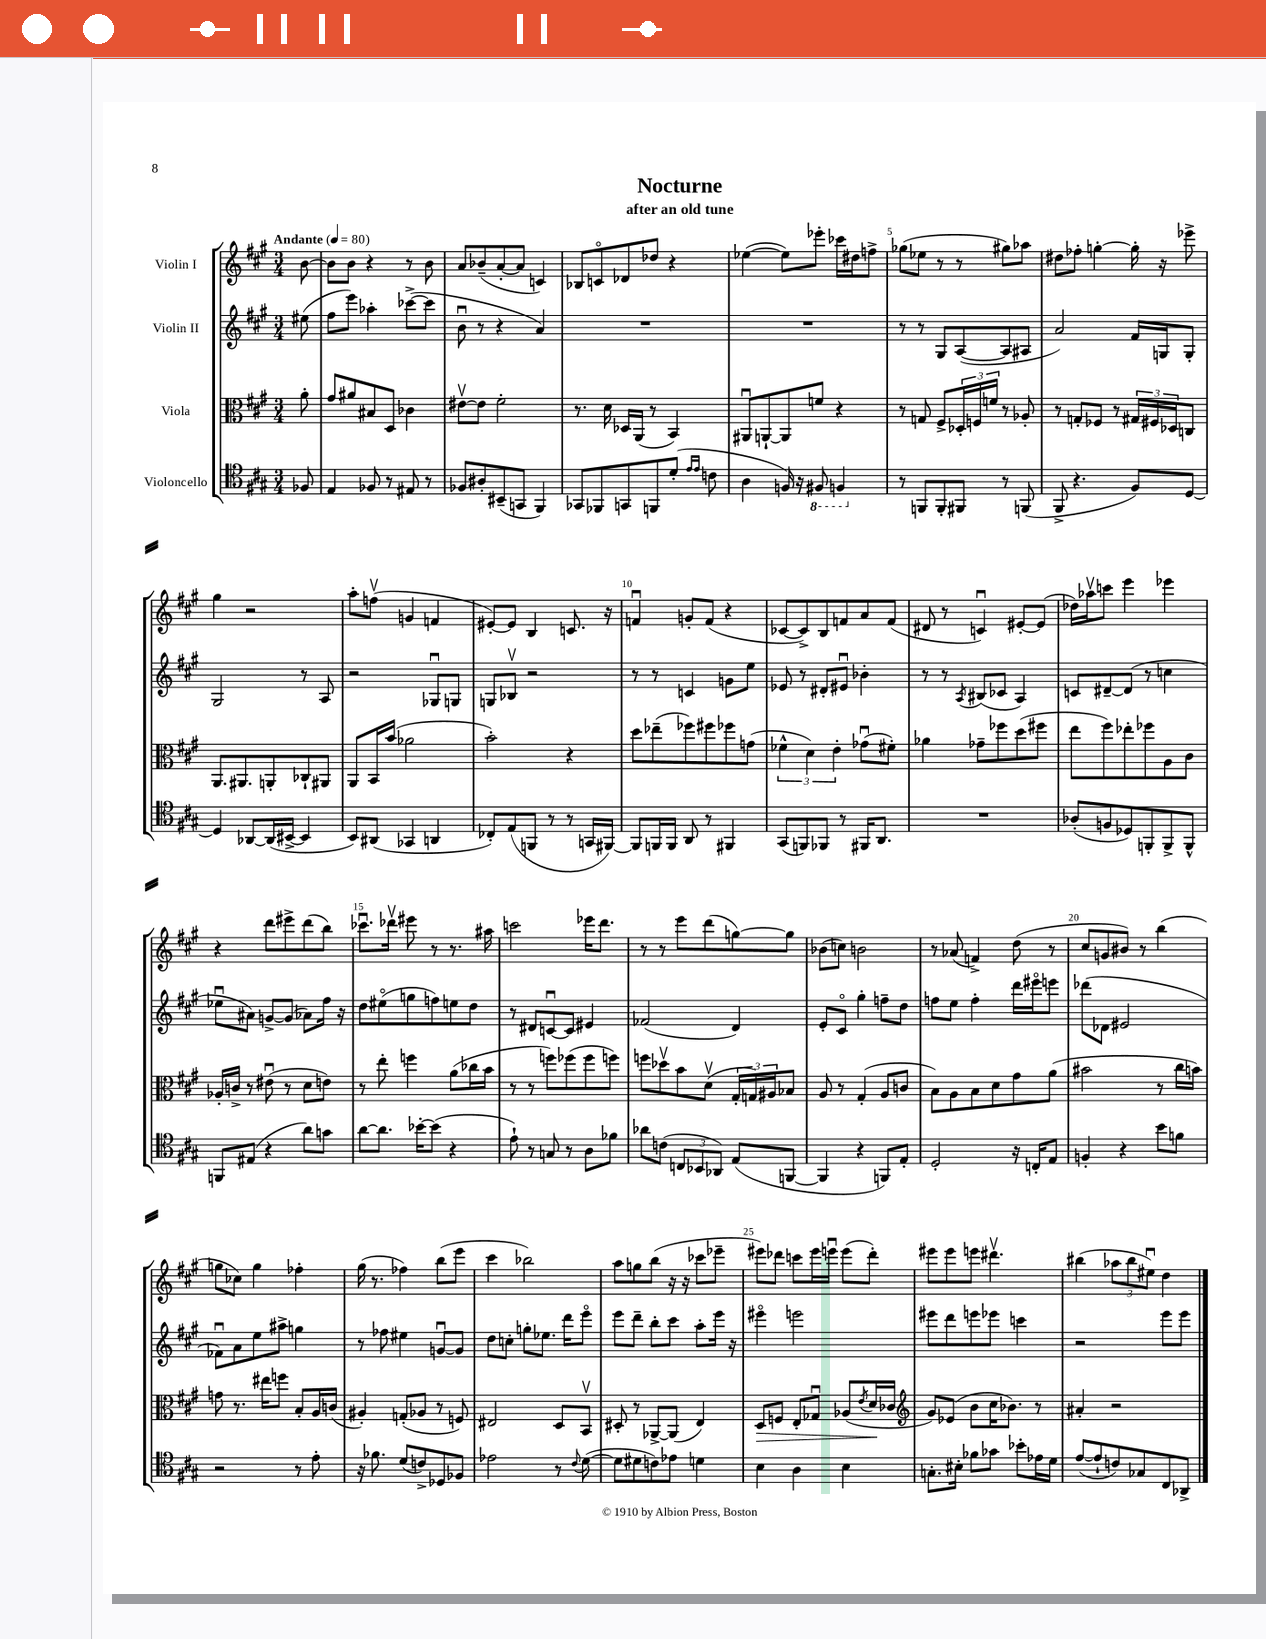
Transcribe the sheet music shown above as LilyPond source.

\header { title = "Nocturne" subtitle = "after an old tune" }
<<
\new StaffGroup <<
\new Staff = "s0" \with { instrumentName = "Violin I" } {
    \clef treble \key a \major \numericTimeSignature \time 3/4 \partial 8 \tempo "Andante" 4 = 80
    b'8~ |
    b'8 b'8 r4 r8 b'8 |
    a'8 bes'8--( a'8~-. a'8 c'4) |
    bes8 c'8\flageolet des'8 des''8 r4 |
    ees''4~( ees''8) ees'''8-. ces'''16 dis''16 f''8-> |
    ges''8( ees''8 r8 r8 gis''8) aes''8 |
    dis''8 fes''8-. g''4~-. g''16-. r16 ees'''8-> |
    gis''4 r2 |
    a''8-. f''8\upbow( g'4 f'4 |
    eis'8~-.) eis'8 b4 c'8. r16 |
    f'4\downbow g'8-. f'8( r4 |
    ces'8~ ces'8->) b8 f'8 a'8 f'8( |
    dis'8 r8 c'4\downbow) eis'8~-. eis'8( |
    des''16) aes''16\upbow c'''8 e'''4 ees'''4 |
    r4 d'''8 eis'''8-> d'''8( b''8) |
    ces'''8.\downbow des'''16\upbow eis'''8 r8 r8. ais''16 |
    c'''2 ees'''16 d'''8. |
    r8 r8 e'''8 d'''8( g''8~) g''8 |
    bes'8( c''8) b'2 |
    r8 aes'8( f'4->) d''8( r8 |
    cis''8 g'8 bis'8) r8 b''4( |
    g''8 ces''8) g''4 fes''4-. |
    gis''16( r8. fes''4) b''8( e'''8 |
    cis'''4 bes''2) |
    a''8 g''8 b''8( r16 r16 ces'''8 ees'''8-- |
    eis'''8) des'''8 c'''8 eis'''16 e'''16\downbow e'''8( des'''8-.) |
    eis'''8 eis'''8 e'''8 dis'''4.\upbow |
    bis''4( \tuplet 3/2 { aes''8 bis''8 eis''8\downbow) } d''4 \bar "|." |
}
\new Staff = "s1" \with { instrumentName = "Violin II" } {
    \clef treble \key a \major \numericTimeSignature \time 3/4 \partial 8
    eis''8( |
    fis''8 e'''8) aes''4-. ces'''8~->( ces'''8 |
    b'8\downbow r8 r4 a'4) |
    R2. |
    R2. |
    r8 r8 gis8 a8~( a8 ais8 |
    a'2) fis'16 g16 g8-. |
    gis2 r8 a8 |
    r2 ges8\downbow g8 |
    g8 bes8\upbow r2 |
    r8 r8 c'4 g'8 e''8 |
    ees'8 r8 dis'8-. eis'8\downbow bes'4-. |
    r8 r8 \acciaccatura { a8 } bis8( ces'8 a4) |
    c'8 dis'8~-- dis'8( r8 c''4 |
    ees''8\downbow ais'8) g'8~-> g'8( aes'8) fis''16 r16 |
    d''8 eis''8\flageolet( g''8 f''8) e''8 d''8 |
    r8 dis'8 c'8~\downbow c'8 eis'4 |
    fes'2( d'4) |
    e'8-. cis'8\flageolet gis''4-. f''8-- d''8 |
    f''8 e''8 f''4-. d'''16 eis'''16\flageolet e'''8 |
    des'''8( des'8 eis'2 |
    fes'8\downbow) a'8 e''8 ais''8-> g''4 |
    r8 fes''8 eis''4 g'8~\downbow g'8 |
    d''8 c''8-. g''8-. ees''8. d'''16 e'''8\flageolet |
    e'''8 d'''8-- b''8-. cis'''8 a''8-. e'''16 r16 |
    eis'''4\flageolet e'''2 |
    eis'''8 d'''8 e'''8 ees'''8 c'''4 |
    r2 e'''8 e'''8 \bar "|." |
}
\new Staff = "s2" \with { instrumentName = "Viola" } {
    \clef alto \key a \major \numericTimeSignature \time 3/4 \partial 8
    a'8-. |
    gis'8 ais'8 bis8 d8 ces'4 |
    eis'8~\upbow eis'8 fis'2-. |
    r8. d'16 des16 a,16( r8 b,4) |
    ais,8\downbow a,8~-! a,8 f'8 r4 |
    r8 g8 fis8-> \tuplet 3/2 { des16-. f16 f'16 } r8 aes8-. |
    r8 g8-. fes8 r8 \tuplet 3/2 { gis16 fis16 des16 } c8 |
    a,8. ais,8. a,8-. ces8-! ais,8 |
    a,8 b,16 b'16( aes'2 |
    b'2-.) r4 |
    d''8 ees''8--( fes''8) fis''8 fes''8 g'8( |
    \tuplet 3/2 { fes'4-^ d'4) e'4-. } ges'8\downbow( fis'8-.) |
    aes'4 ges'8-- fes''8 d''8( fis''8 |
    e''8 fis''8) ees''8-. fes''8 a8 cis'8 |
    aes16-. c'16-> r8 eis'8\downbow( r8 d'8 e'8) |
    r8 e''8-. f''4 a'8( ces''16 b'16 |
    r8 r8 f''8) fes''8( fes''8 f''8) |
    f''8 des''8\upbow b'8 d'8\upbow( \tuplet 3/2 { gis16-. g16) ais16 } bes8 |
    a8 r8 gis4-.( a8 c'8 |
    b8) a8 b8 d'8 gis'8 a'8( |
    bis'2 r8 cis''16 b'16) |
    g'8 r8. eis''16 f''8 b8-. a16 c'16( |
    ais4-.) g8-.( aes8 r8 f8) |
    eis2 d8 b,8\upbow |
    dis8-. r8 aes,8~-> aes,8( e4) |
    d8\> f8 e8-. ges8\downbow aes8( \acciaccatura { e'8 } d'16\! ces'16 |
    \clef treble gis'8) ees'8( b'8 cis''16 bes'8.) r8 |
    ais'4-. r2 \bar "|." |
}
\new Staff = "s3" \with { instrumentName = "Violoncello" } {
    \clef tenor \key a \major \numericTimeSignature \time 3/4 \partial 8
    fes8 |
    e4 fes8 r8 eis8 r8 |
    fes8 ais8-. bis,8--( g,8 fis,4) |
    ges,8 fes,8 g,8 f,8 d'8-.( \grace { e'16 e'16 } c'8 |
    a4 f16) r16 \ottava #-1 fis,!8 f,4 \ottava #0 |
    r8 f,8 f,8-. fis,8 r8 f,8( |
    fis,8-> r4. fis8) d8~ |
    d4 aes,8~ aes,16( bis,16~-> bis,4 |
    b,8) ais,8( ges,4 a,4 |
    ces8-.) e8( f,8 r8 r8 g,16 fis,16~) |
    fis,8 f,16 f,16 a,8 r8 fis,4 |
    gis,8( f,8) fes,8 r8 fis,16 a,8. |
    R2. |
    aes8-.( f8 des8) f,8-. f,8-> f,8-^ |
    f,8 eis8( r4 a'8) g'8 |
    a'8~ a'8. bes'16~-. bes'8( r4 |
    e'8-!) r8 g8 r8 a8 fes'8 |
    aes'8 c'8( \tuplet 3/2 { c8 bes,8 aes,8) } e8( f,8~ |
    f,4 r4 f,8) e8-. |
    d2-. r16 c16-. e8 |
    f4-. r4 b'8 f'8 |
    r2 r8 e'8-. |
    r16 fes'8. d'8( c'8->) des8 fes8 |
    ees'2 r8 \appoggiatura { cis'8 } d'8~( |
    d'8 dis'8 c'8) ees'8 d'4 |
    b4 a4 b4 |
    g8.-. bis16-. fes'8 ges'8 bes'8-. ees'16 d'16 |
    e'8~( e'8-! c'8) ges8 cis8 aes,8-> \bar "|." |
}
>>
>>
\layout { \context { \Score \override BarNumber.break-visibility = ##(#f #t #t) barNumberVisibility = #(every-nth-bar-number-visible 5) } }
